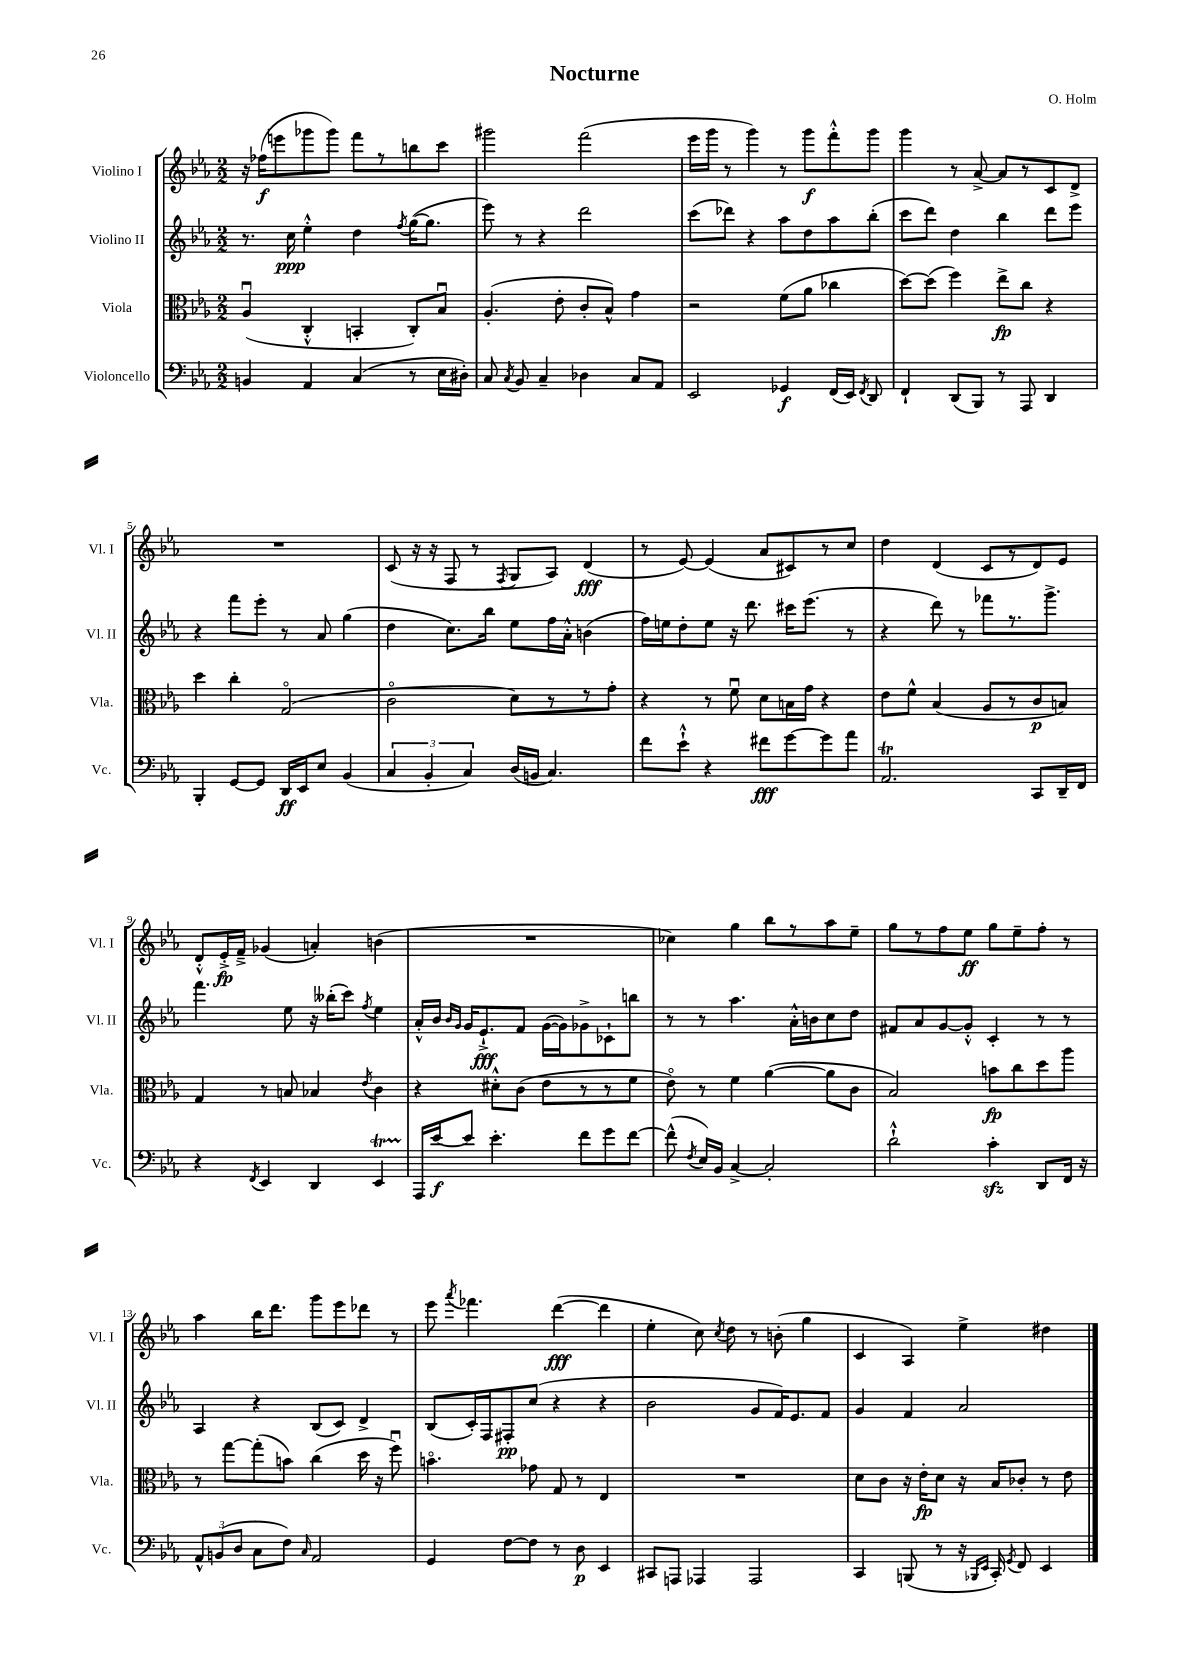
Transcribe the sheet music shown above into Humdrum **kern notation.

**kern	**kern	**kern	**kern
*staff4	*staff3	*staff2	*staff1
*clefF4	*clefC3	*clefG2	*clefG2
*k[b-e-a-]	*k[b-e-a-]	*k[b-e-a-]	*k[b-e-a-]
*M2/2	*M2/2	*M2/2	*M2/2
4BB	(4A-u	8.r	16r
.	.	.	(16ff-
.	.	.	8eee
.	.	16cc	.
4AA-	4C'^^	4ee-'^^	8ggg-
.	.	.	8ggg-)
(4C	4BB'	4dd	8fff
.	.	.	8r
.	.	8qff	.
8r	8C')	([16gg	8bb
.	.	8.gg]	.
16E-	8B-u	.	8ccc
16D#')	.	.	.
=	=	=	=
8C	(4.A-'	8eee-)	2ggg#
8qC	.	.	.
8BB-	.	8r	.
4C~	.	4r	.
.	8e-'	.	.
4D-	8c'	2ddd	(2fff
.	8B-^^)	.	.
8C	4g	.	.
8AA-	.	.	.
=	=	=	=
2EE-	2r	(8ccc	16eee-
.	.	.	16ggg
.	.	8ddd-)	8r
.	.	4r	4ggg)
4GG-	(8f	8aa-	8r
.	8a-	8dd	8ggg
(16FF	4cc-	8aa-	8fff'^^
16EE-)	.	.	.
8qFF	.	.	.
8DD	.	(8bb-'	8ggg
=	=	=	=
4FF`	[8dd)	8ccc	4ggg
.	(8dd]	8ddd)	.
(8DD	4ff)	4dd	8r
8BBB-)	.	.	[8a-^
8r	8ee-^	4bb-	8a-]
8AAA-	8cc	.	8r
4DD	4r	8ddd	8c
.	.	8eee-	8d^
=	=	=	=
4BBB-'	4dd	4r	1r
[8GG	4cc'	8fff	.
8GG]	.	8eee-'	.
16DD	(2Go	8r	.
16EE-	.	.	.
8E-	.	8a-	.
(4BB-	.	(4gg	.
=	=	=	=
6C	2co	4dd	(8c
.	.	.	16r
6BB-'	.	.	.
.	.	.	16r
.	.	8.cc)	8F
6C)	.	.	.
.	.	.	8r
.	.	16bb-	.
.	.	.	8qF
(16D	8d)	8ee-	8G
16BB	.	.	.
4.C)	8r	16ff	8A-)
.	.	16a-'^^	.
.	8r	(4b	(4d
.	8g'	.	.
=	=	=	=
8f	4r	16ff)	8r
.	.	16ee	.
8e-`^^	.	8dd'	[8e-)
4r	8r	8ee	(4e-]
.	8fu	16r	.
.	.	8.ddd	.
8f#	8d	.	8a-
[8g	16B	16ccc#	8c#)
.	16g	(8.eee-	.
8g]	4r	.	8r
8a-	.	8r	8cc
=	=	=	=
2.AA-	8e-	4r	4dd
.	8f^^	.	.
.	(4B-	8ddd)	(4d
.	.	8r	.
.	8A-	8fff-	8c
.	8r	8.r	8r
8CC	8c	.	8d)
.	.	8.ggg^	.
16DD~	8B)	.	8e-
16FF	.	.	.
=	=	=	=
4r	4G	4.fff	8d'^^
.	.	.	16e-'^
.	.	.	16f~^
8qFF	.	.	.
4EE-	8r	.	(4g-
.	8B	8ee-	.
4DD	4B-	16r	4a')
.	.	(16bb--'	.
.	.	8ccc)	.
.	8qe-	8qff	.
4EE-	4c	4ee-	(4b
=	=	=	=
16AAA-	4r	16a-'^^	1r
[16e-	.	16b-	.
.	.	16qqb-	.
.	.	16qqg	.
8e-]	.	16g	.
.	.	8.e-`^	.
4.e-'	8d#'^^	.	.
.	(8c	8f	.
.	8e-	([16g	.
.	.	16g])	.
8f	8r	8g-^	.
8g	8r	8c-`	.
[8f	8f	8bb	.
=	=	=	=
(8f^^]	8e-o)	8r	4cc-)
8qF	.	.	.
16E-)	8r	8r	.
16BB-	.	.	.
[4C^	4f	4.aa-	4gg
2C']	([4a-	.	8bb-
.	.	16a-'^^	8r
.	.	16b	.
.	8a-]	8cc	8aa-
.	8c	8dd	8ee-~
=	=	=	=
2d`^^	2B-)	8f#	8gg
.	.	8a-	8r
.	.	[8g	8ff
.	.	8g'^^]	8ee-
4c'	8b	4c'	8gg
.	8cc	.	8ee-~
8DD	8dd	8r	8ff'
16FF	8aa-	8r	8r
16r	.	.	.
=	=	=	=
12AA-^^	8r	4A-	4aa-
(12BB	.	.	.
.	[8gg	.	.
12D	.	.	.
8C	(8gg']	4r	16bb-
.	.	.	8.ddd
8F)	8b)	.	.
16qqC	.	.	.
2AA-	(4cc	(8B-	8ggg
.	.	8c)	8eee-
.	16dd	4d^	8ddd-
.	16r	.	.
.	8ffu)	.	8r
=	=	=	=
4GG	4.bo	(8B-	8eee-
.	.	.	8qaaa-
.	.	16c')	4.fff-
.	.	16F	.
[8F	.	8F#'	.
8F]	8g-	(8cc	.
8r	8G	4r	([4ddd
8D	8r	.	.
4EE-	4E-	4r	4ddd]
=	=	=	=
8CC#	1r	2b-	4ee-'
8AAA	.	.	.
4AAA-	.	.	8cc)
.	.	.	8qcc
.	.	.	8dd
2AAA-	.	8g	8r
.	.	16f)	(8b'
.	.	8.e-	.
.	.	.	4gg
.	.	8f	.
=	=	=	=
4CC	8d	4g	4c
.	8c	.	.
(8BBB	16r	4f	4A-)
.	16e-'	.	.
8r	8d	.	.
16r	16r	2a-	4ee-^
16qqBBB-	.	.	.
16qqEE-	.	.	.
16CC')	16B-	.	.
8qGG	.	.	.
8FF	8c-'	.	.
4EE-	8r	.	4dd#
.	8e-	.	.
==	==	==	==
*-	*-	*-	*-
